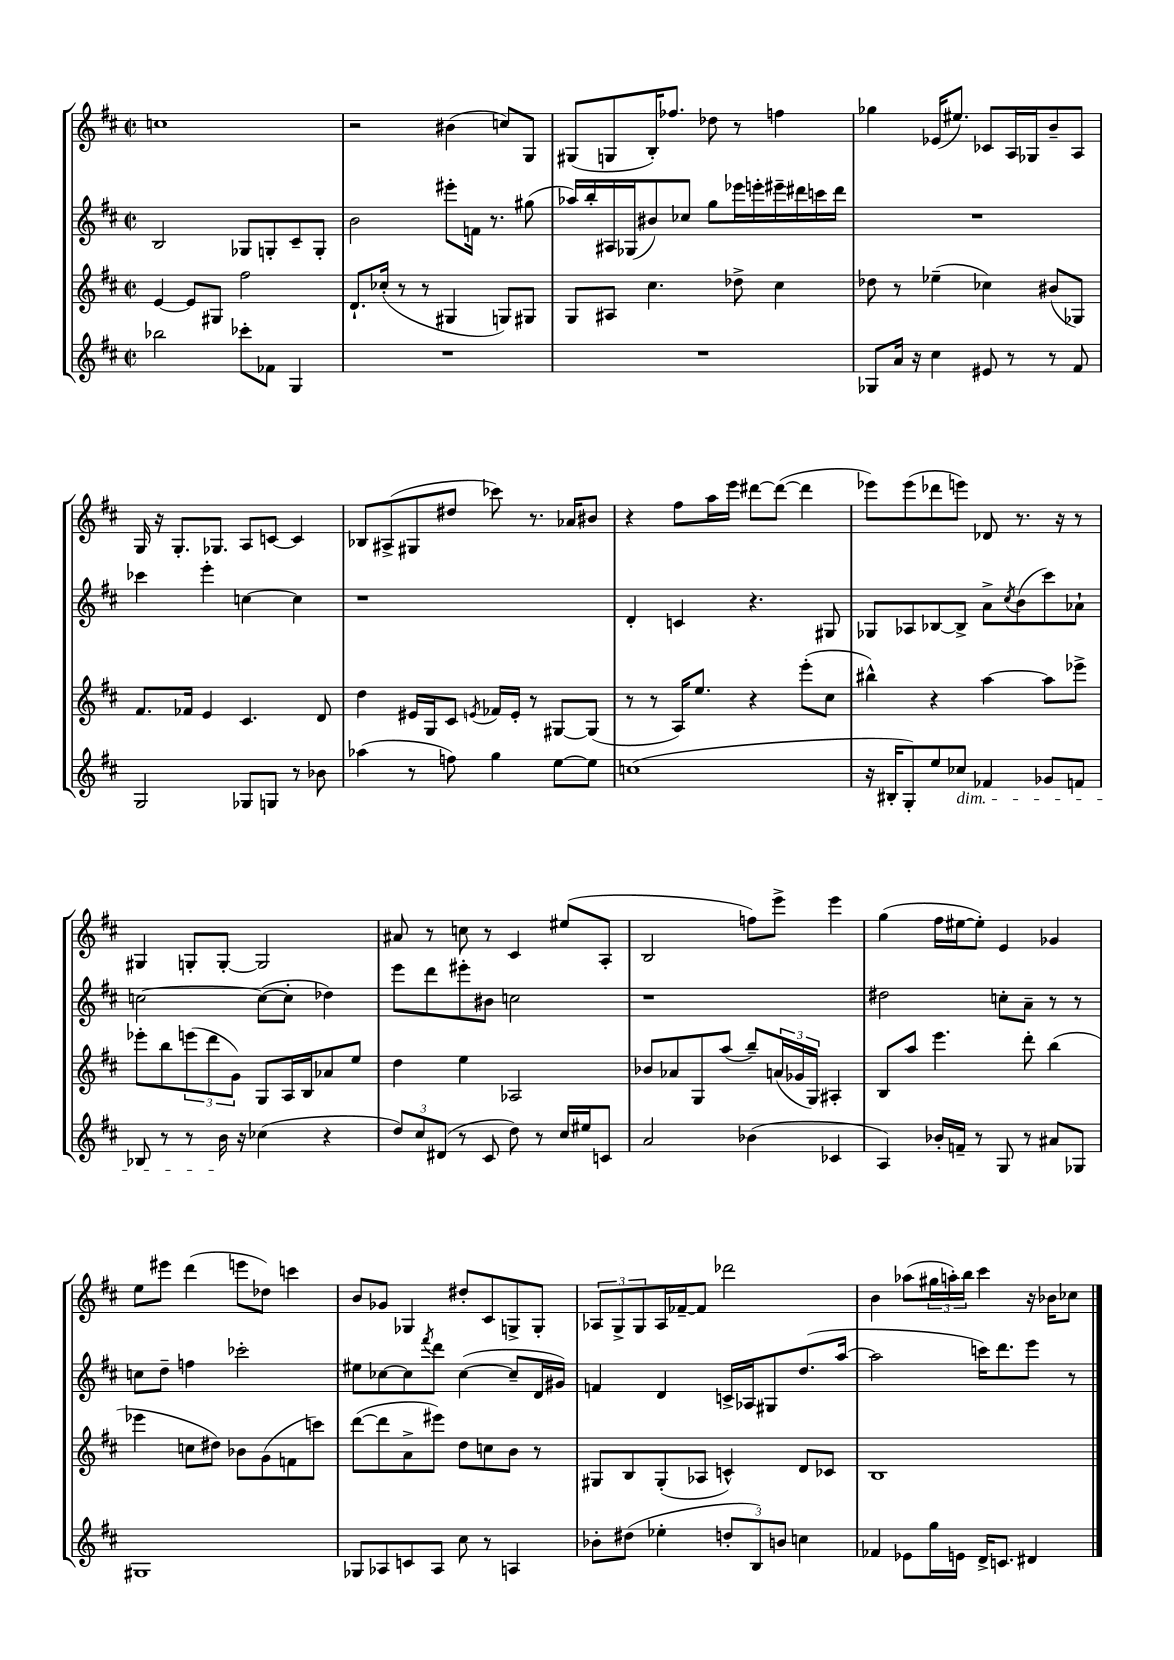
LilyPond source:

<<
\new StaffGroup <<
\new Staff = "s0" {
    \clef treble \key d \major \defaultTimeSignature \time 2/2
    c''1 |
    r2 bis'4( c''8) g8 |
    gis8( g8 b16-.) fes''8. des''8 r8 f''4 |
    ges''4 ees'16( eis''8.) ces'8 a16 ges16 b'8-- a8 |
    g16 r16 g8.-. ges8. a8 c'8~ c'4 |
    bes8 ais8->( gis8 dis''8 ces'''8) r8. aes'16 bis'8 |
    r4 fis''8 a''16 e'''16 dis'''8~ dis'''8~( dis'''4 |
    ees'''8) ees'''8( des'''8 e'''8) des'8 r8. r16 r8 |
    gis4 g8-. g8~-. g2 |
    ais'8 r8 c''8 r8 cis'4 eis''8( a8-. |
    b2 f''8) e'''8-> e'''4 |
    g''4( fis''16 eis''16~ eis''8-.) e'4 ges'4 |
    e''8 eis'''8 d'''4( e'''8 des''8) c'''4 |
    b'8 ges'8 ges4 dis''8-. cis'8 g8-> g8-. |
    \tuplet 3/2 { aes8 g8-> g8 } aes16 fes'16~-- fes'8 des'''2 |
    b'4 aes''8( \tuplet 3/2 { gis''16 a''16-.) b''16 } cis'''4 r16 bes'16 ces''8 \bar "|." |
}
\new Staff = "s1" {
    \clef treble \key d \major \defaultTimeSignature \time 2/2
    b2 ges8 g8-. cis'8-- g8-. |
    b'2 eis'''8-. f'16 r8. gis''8( |
    aes''16) b''16-. ais16 ges16( bis'8) ces''8 g''8 ees'''16 e'''16-. eis'''16-- dis'''16 c'''16 dis'''16 |
    R1 |
    ces'''4 e'''4-. c''4~ c''4 |
    r1 |
    d'4-. c'4 r4. gis8 |
    ges8 aes8 bes8~ bes8-> a'8-> \acciaccatura { cis''8 } b'8( cis'''8) aes'8-! |
    c''2~ c''8~( c''8-. des''4) |
    e'''8 d'''8 eis'''8-. bis'8 c''2 |
    r1 |
    dis''2 c''8-. a'8-- r8 r8 |
    c''8 d''8-- f''4 ces'''2-. |
    eis''8 ces''8~ ces''8 \acciaccatura { fis'''8 } d'''8 ces''4~( ces''8-- d'16 gis'16) |
    f'4 d'4 c'16-> aes16 gis8 d''8.( a''16~ |
    a''2 c'''16) d'''8. e'''8 r8 \bar "|." |
}
\new Staff = "s2" {
    \clef treble \key d \major \defaultTimeSignature \time 2/2
    e'4~ e'8 gis8 fis''2 |
    d'8.-! ces''16-.( r8 r8 gis4 g8) gis8 |
    g8 ais8 cis''4. des''8-> cis''4 |
    des''8 r8 ees''4--( ces''4) bis'8( ges8) |
    fis'8. fes'16 e'4 cis'4. d'8 |
    d''4 eis'16 g16 cis'8 \acciaccatura { e'8 } fes'16 e'16-. r8 gis8~ gis8( |
    r8 r8 a16) e''8. r4 e'''8-.( cis''8 |
    bis''4-^) r4 a''4~ a''8 ees'''8-> |
    ees'''8-. b''8 \tuplet 3/2 { e'''8( d'''8 g'8) } g8 a16 b16 aes'8 e''8 |
    d''4 e''4 aes2 |
    bes'8 aes'8 g8 a''8( b''8--) \tuplet 3/2 { a'16( ges'16 g16) } ais4-. |
    b8 a''8 e'''4. d'''8-. b''4( |
    ees'''4 c''8 dis''8) bes'8 g'8( f'8 c'''8) |
    d'''8~( d'''8 a'8-> eis'''8) d''8 c''8 b'8 r8 |
    gis8 b8 gis8-.( aes8 c'4-^) d'8 ces'8 |
    b1 \bar "|." |
}
\new Staff = "s3" {
    \clef treble \key d \major \defaultTimeSignature \time 2/2
    bes''2 ces'''8-. fes'8 g4 |
    R1 |
    R1 |
    ges8 a'16 r16 cis''4 eis'8 r8 r8 fis'8 |
    g2 ges8 g8 r8 bes'8 |
    aes''4( r8 f''8) g''4 e''8~ e''8 |
    c''1( |
    r16 bis16-. g8-.) e''8 ces''8\dim fes'4 ges'8 f'8 |
    bes8 r8 r8 b'16\! r16 ces''4( r4 |
    \tuplet 3/2 { d''8) cis''8 dis'8( } r8 cis'8 d''8) r8 cis''16 eis''16 c'8 |
    a'2 bes'4( ces'4 |
    a4) bes'16-. f'16-- r8 g8 r8 ais'8 ges8 |
    gis1 |
    ges8 aes8 c'8 aes8 cis''8 r8 a4 |
    bes'8-. dis''8( ees''4-. \tuplet 3/2 { d''8-. b8) b'8 } c''4 |
    fes'4 ees'8 g''16 e'16 d'16-> c'8. dis'4 \bar "|." |
}
>>
>>
\layout { \context { \Score \remove "Bar_number_engraver" } }
